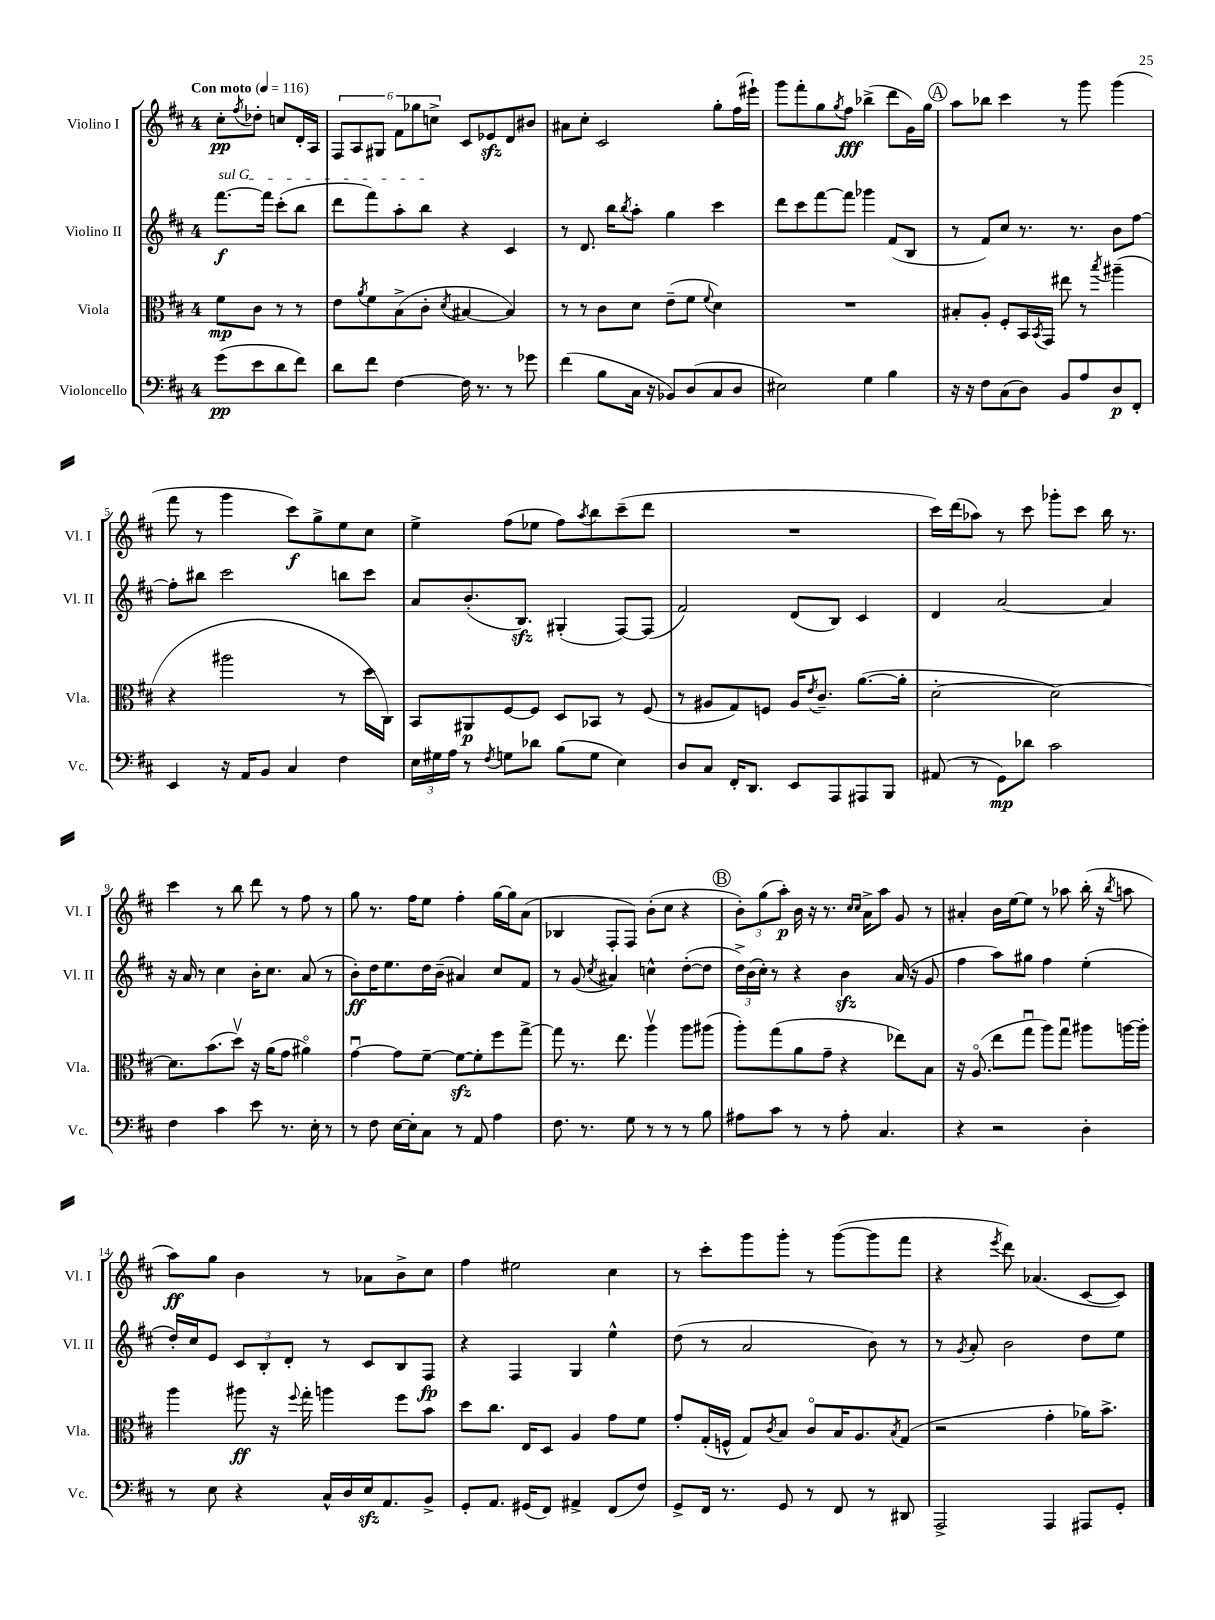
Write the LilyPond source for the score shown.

<<
\new StaffGroup <<
\new Staff = "s0" \with { instrumentName = "Violino I" shortInstrumentName = "Vl. I" } {
    \clef treble \key d \major \once \override Staff.TimeSignature.style = #'single-digit \time 4/4 \partial 2 \tempo "Con moto" 4 = 116
    cis''8-.\pp \acciaccatura { fis''8 } des''8-. c''8 d'16-. a16 |
    \tuplet 6/4 { fis8 a8 gis8 fis'8 ges''8 c''8-> } cis'8 ees'8\sfz d'8 bis'8 |
    ais'8 cis''8-. cis'2 g''8-. fis''16( eis'''16-!) |
    g'''8 fis'''8-. g''8 \acciaccatura { g''8 } fis''8\fff bes''4->( d'''8 g'16) g''16 |
    \mark \markup { \circle "A" } a''8 bes''8 cis'''4 r8 g'''8 g'''4( |
    fis'''8 r8 g'''4 cis'''8\f) g''8-> e''8 cis''8 |
    e''4-> fis''8( ees''8 fis''8) \acciaccatura { a''8 } b''8 cis'''8--( d'''8 |
    R1 |
    cis'''16) d'''16( aes''8) r8 cis'''8 ges'''8-. cis'''8 b''16 r8. |
    cis'''4 r8 b''8 d'''8 r8 fis''8 r8 |
    g''8 r8. fis''16 e''8 fis''4-. g''16~ g''16 a'8( |
    bes4 fis8-. fis8) b'8-.( cis''8 r4 |
    \mark \markup { \circle "B" } \tuplet 3/2 { b'8-.) g''8( a''8-.\p) } b'16 r16 r8. \grace { cis''16 cis''16 } a'16-> a''8 g'8 r8 |
    ais'4-. b'16 e''16~ e''8 r8 aes''8 b''16-.( r16 \acciaccatura { b''8 } a''8 |
    a''8\ff) g''8 b'4 r8 aes'8 b'8-> cis''8 |
    fis''4 eis''2 cis''4 |
    r8 cis'''8-. g'''8 g'''8-. r8 g'''8~( g'''8 fis'''8 |
    r4 \acciaccatura { e'''8 } d'''8) aes'4.( cis'8~ cis'8) \bar "|." |
}
\new Staff = "s1" \with { instrumentName = "Violino II" shortInstrumentName = "Vl. II" } {
    \clef treble \key d \major \once \override Staff.TimeSignature.style = #'single-digit \time 4/4 \partial 2
    \once \override TextSpanner.bound-details.left.text = \markup { \italic "sul G" } fis'''8.~\f\startTextSpan fis'''16 cis'''8-.( b''8 |
    d'''8 fis'''8) a''8-. b''8\stopTextSpan r4 cis'4 |
    r8 d'8. b''16 \acciaccatura { b''8 } a''8-. g''4 cis'''4 |
    d'''8 cis'''8 fis'''8~ fis'''8 ges'''4 fis'8( b8 |
    \mark \markup { \circle "A" } r8 fis'8) cis''8 r8. r8. b'8 fis''8~ |
    fis''8-. bis''8 cis'''2 b''8 cis'''8 |
    a'8 b'8.-.( b8.\sfz) gis4-.( fis8~) fis8( |
    fis'2) d'8( b8) cis'4 |
    d'4 a'2~ a'4 |
    r16 a'16 r8 cis''4 b'16-. cis''8. a'8( r8 |
    b'8-.\ff) d''16 e''8. d''16 b'16--( ais'4) cis''8 fis'8 |
    r8 g'8( \acciaccatura { cis''8 } ais'4) c''4-^ d''8~-.( d''8 |
    \mark \markup { \circle "B" } \tuplet 3/2 { d''16->) b'16( cis''16-.) } r8 r4 b'4\sfz a'16( r16 g'8 |
    fis''4 a''8) gis''8 fis''4 e''4-.( |
    d''16-.) cis''16 e'8 \tuplet 3/2 { cis'8 b8-. d'8-. } r8 cis'8 b8 fis8\fp |
    r4 fis4 g4 e''4-^ |
    d''8( r8 a'2 b'8) r8 |
    r8 \acciaccatura { g'8 } a'8-. b'2 d''8 e''8 \bar "|." |
}
\new Staff = "s2" \with { instrumentName = "Viola" shortInstrumentName = "Vla." } {
    \clef alto \key d \major \once \override Staff.TimeSignature.style = #'single-digit \time 4/4 \partial 2
    fis'8\mp cis'8 r8 r8 |
    e'8 \acciaccatura { a'8 } fis'8 b8->( cis'8-. \acciaccatura { d'8 } bis4~ bis4) |
    r8 r8 cis'8 d'8 e'8--( fis'8 \appoggiatura { fis'8 } d'4) |
    R1 |
    \mark \markup { \circle "A" } bis8-. a8-. fis8-. b,16 \acciaccatura { b,8 } g,16 eis''8 r8 \acciaccatura { b''8 } ais''4--( |
    r4 ais''2 r8 d''16 cis16) |
    b,8 ais,8\p fis8~ fis8 d8 bes,8 r8 fis8( |
    r8 ais8 g8) f8 ais16 \acciaccatura { e'8 } cis'8.-- a'8.~( a'16-. |
    d'2~-. d'2~) |
    d'8. b'8.( d''8\upbow) r16 a'16( g'8 ais'4\flageolet) |
    g'4~\downbow g'8 fis'8~-- fis'8~\sfz fis'8-. fis''8 g''8~-> |
    g''8 r8. e''8. a''4\upbow a''8 ais''8( |
    \mark \markup { \circle "B" } a''8-.) g''8( a'8 g'8-- r4 ees''8) b8 |
    r16 a8.\flageolet( e''8 g''8\downbow a''8) g''8\downbow ais''8 a''16~ a''16-. |
    a''4 ais''8\ff r16 \appoggiatura { fis''8 } g''16-. a''4 fis''8 b'8 |
    d''8 cis''8. e16 d8 a4 g'8 fis'8 |
    g'8-. g16-.( f16-^ g8) \acciaccatura { cis'8 } b8 cis'8\flageolet b16 a8. \acciaccatura { b8 } g8( |
    r2 g'4-. aes'16) b'8.-> \bar "|." |
}
\new Staff = "s3" \with { instrumentName = "Violoncello" shortInstrumentName = "Vc." } {
    \clef bass \key d \major \once \override Staff.TimeSignature.style = #'single-digit \time 4/4 \partial 2
    g'8\pp( e'8 d'8 fis'8) |
    d'8 fis'8 fis4~ fis16 r8. r8 ges'8 |
    fis'4( b8 cis16 r16 bes,8) d8( cis8 d8 |
    eis2) g4 b4 |
    \mark \markup { \circle "A" } r16 r16 fis8 cis8( d8) b,8 a8 d8\p fis,8-. |
    e,4 r16 a,16 b,8 cis4 fis4 |
    \tuplet 3/2 { e16 gis16 a16 } r8 \acciaccatura { fis8 } g8 des'8 b8( g8 e4) |
    d8 cis8 fis,16-. d,8. e,8 a,,8 ais,,8 b,,8 |
    ais,8( r8 g,8\mp) des'8 cis'2 |
    fis4 cis'4 e'8 r8. e16-. r8 |
    r8 fis8 e16~ e16-. cis8 r8 a,8 a4 |
    fis8. r8. g8 r8 r8 r8 b8 |
    \mark \markup { \circle "B" } ais8 cis'8 r8 r8 ais8-. cis4. |
    r4 r2 d4-. |
    r8 e8 r4 cis16-^ d16 e16\sfz a,8. b,8-> |
    g,8-. a,8. gis,16( fis,8) ais,4-> fis,8( fis8) |
    g,8-> fis,16 r8. g,8 r8 fis,8 r8 dis,8 |
    a,,2-> a,,4 ais,,8 g,8-. \bar "|." |
}
>>
>>
